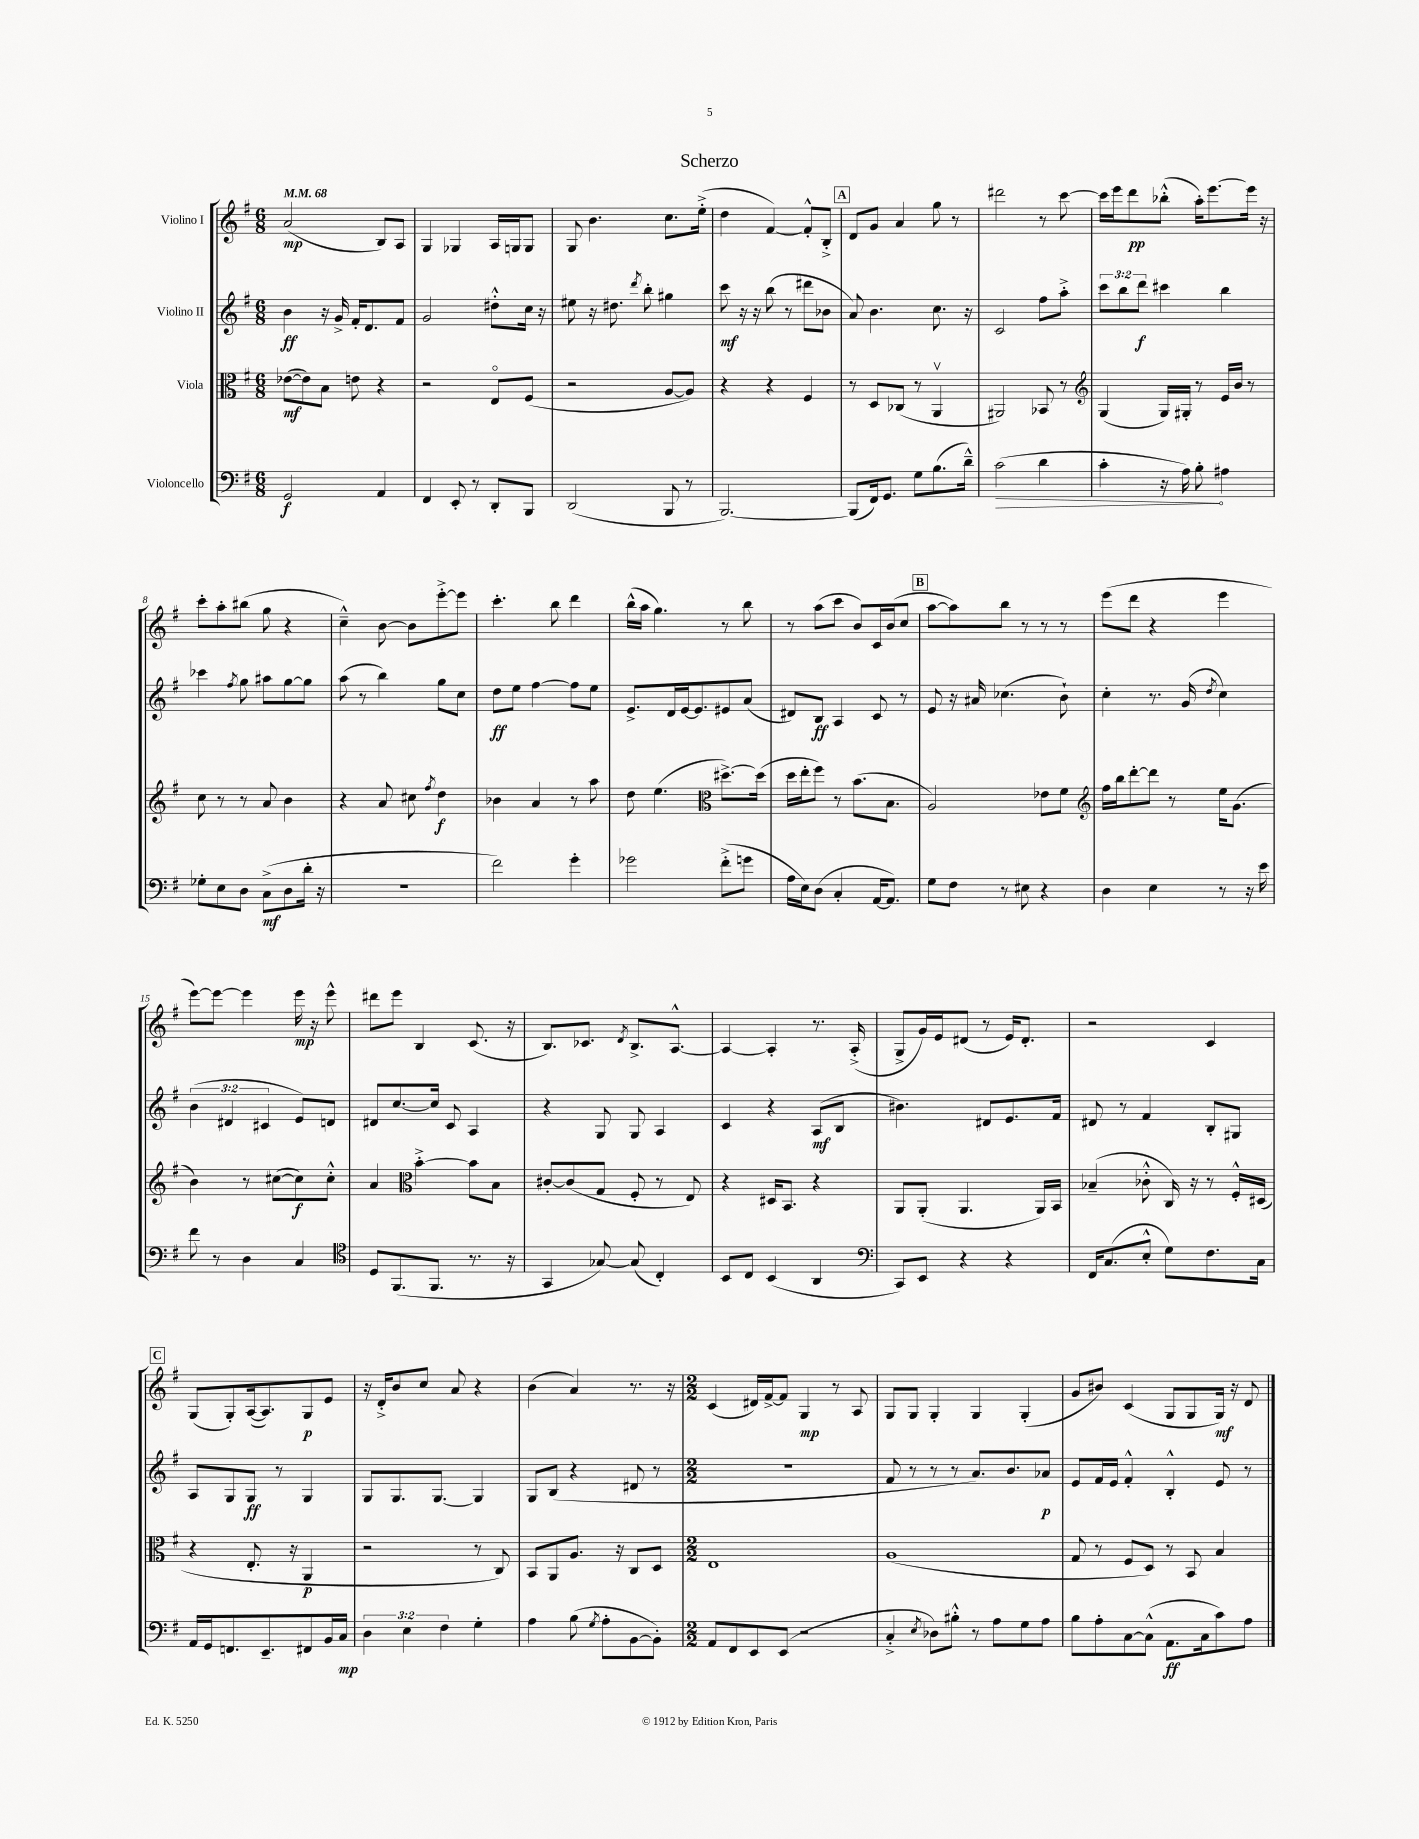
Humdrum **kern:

**kern	**kern	**kern	**kern
*staff4	*staff3	*staff2	*staff1
*clefF4	*clefC3	*clefG2	*clefG2
*k[f#]	*k[f#]	*k[f#]	*k[f#]
*M6/8	*M6/8	*M6/8	*M6/8
*MM68	*MM68	*MM68	*MM68
2GG/	([8e-\L	4b\	(2a/
.	8e-\])	.	.
.	8B\J	16r	.
.	.	16g^/	.
.	8e\	16f#'/LK	.
.	.	8.d/	.
4AA/	4r	.	8B/L)
.	.	8f#/J	8A/J
=	=	=	=
4FF#/	2r	2g/	4G/
8EE'/	.	.	4G-/
8r	.	.	.
8DD'/L	8Eo/L	8dd#'^^\L	16A/LL
.	.	.	16G/J
8BBB/J	(8F#/J	16cc\Jk	8G/J
.	.	16r	.
=	=	=	=
(2DD/	2r	8ee#\	8G/
.	.	16r	4.b\
.	.	8.dd#\	.
.	.	8qddd/	.
.	.	8bb'\	.
8BBB/	[8A/L	4gg#\	8.cc\L
8r	8A/]J)	.	.
.	.	.	(16ee'^\Jk
=	=	=	=
[2.BBB/)	4r	8ccc\	4dd\
.	.	16r	.
.	.	16r	.
.	4r	(8bb\	[4f#/)
.	.	8r	.
.	4F#/	8ddd#\L	8f#'^^/]L
.	.	8b-\J	8B'^/J
=	=	=	=
(8BBB/]L	8r	8a/)	8d/L
16FF#/k)	8D/L	4.b\	8g/J
8.GG/J	.	.	.
.	(8C-/J	.	4a/
8G\L	8r	.	.
(8.B\	4AAv/	8.cc\	8gg\
.	.	.	8r
16d~^^\Jk)	.	16r	.
=	=	=	=
(2c\	2AA#/)	2c/	2ddd#\
4d\	8BB-/	8ff#\L	8r
.	8r	8aa'^\J	[8ccc\
=	=	=	=
*	*clefG2	*	*
4c'\	(4G/	12ccc\L	16ccc\]LL
.	.	.	16eee\J
.	.	12bb\	.
.	.	.	8ddd\
.	.	12ddd\J	.
16r	16G/LL)	4ccc#\	(8bb-'^^\J
16A\)	16G#'/JJ	.	.
8B'\	8r	.	16aa'\LK)
.	.	.	[8.eee\
4A#\	16e/LL	4bb\	.
.	16b/JJ	.	.
.	8r	.	16eee\]Jk
.	.	.	16r
=	=	=	=
8G-'\L	8cc\	4ccc-\	8ccc'\L
8E\	8r	.	8aa'\
.	.	8qff#/	.
8D\J	8r	8gg\	(8bb#\J
(8C^\L	8a/	8aa#\L	8gg\
8D\	4b\	[8gg\	4r
16d'\Jk	.	8gg\]J	.
16r	.	.	.
=	=	=	=
2.r	4r	(8aa\	4cc~^^\)
.	.	8r	.
.	8a/	4bb\)	[8b\
.	8cc#\	.	8b\]L
.	8qff#/	.	.
.	4dd\	8gg\L	[8eee'^\
.	.	8cc\J	8eee\]J
=	=	=	=
2f#\)	4b-\	8dd\L	4.ccc'\
.	.	8ee\J	.
.	4a/	[4ff#\	.
.	.	.	8bb\
4g'\	8r	8ff#\]L	4ddd\
.	8aa\	8ee\J	.
=	=	=	=
2g-\	8dd\	8.e^/L	(16bb^^\LL
.	.	.	16aa\JJ
.	(4.ee\	.	4.gg\)
.	.	16d/L	.
.	.	[16e/J	.
.	.	8.e/]	.
*	*clefC3	*	*
(8f#'^\L	[8.dd#^\L)	8e#/	8r
8g\J	.	(8a/J	8bb\
.	(16dd#\]Jk	.	.
=	=	=	=
16A\LL	16dd\LL	8d#/L)	8r
16E\J)	16ee'\J	.	.
(8D\J	8ff#\J)	8B/J	(8aa\L
4C'/	8r	4A/	8ccc\J
.	(8.b\L	.	8b/L)
[16AA/LK	.	8c/	16c/L
8.AA/]J)	8.B\J	.	(16b/J
.	.	8r	8cc/J
=	=	=	=
8G\L	2A/)	8e/	[8aa\L
8F#\J	.	16r	8aa\])
.	.	16a#/	.
8r	.	(4.cc-\	8bb\J
8E#\	.	.	8r
4r	8e-\L	.	8r
.	8f#\J	8b`\)	8r
=	=	=	=
*	*clefG2	*	*
4D\	16ff#\LL	4cc'\	(8eee\L
.	16bb\J	.	.
.	[8ddd'\	.	8ddd\J
4E\	8ddd\]J	8.r	4r
.	8r	.	.
.	.	(16g/	.
.	.	8qdd/	.
8r	16ee\LK	4cc\)	4eee\
.	(8.g\J	.	.
16r	.	.	.
16e\	.	.	.
=	=	=	=
8f#\	4b\)	(6b\	[8eee\L)
8r	.	.	8eee\_J
.	.	6d#/	.
4D\	8r	.	4eee\]
.	.	6c#/	.
.	([8cc#\L	.	.
4C/	8cc#\])	8e/L)	16eee\
.	.	.	16r
.	8cc#'^^\J	8d/J	8eee^^\
=	=	=	=
*clefC4	*	*	*
8D/L	4a/	8d#/L	8ddd#\L
(8.FF#/	.	[8.cc/	8eee\J
*	*clefC3	*	*
.	[4b'^\	.	4B/
8.FF#/J	.	16cc/]Jk	.
.	.	8c/	.
8.r	8b\]L	4A/	(8.c/
.	8B\J	.	.
16r	.	.	16r
=	=	=	=
4GG/	[8c#'/L	4r	8.B/L)
.	(8c#/]	.	.
.	.	.	8.c-/J
[8G-/)	8G/J	8G/	.
.	.	.	8qd/
(8G-/]	8F#'/	8G/	8.B^/L
4C'/)	8r	4A/	.
.	.	.	[8.A^^/J
.	8E/)	.	.
=	=	=	=
8BB/L	4r	4c/	4A/_
8C/J	.	.	.
(4BB/	16D#/LK	4r	4A'/]
.	8.BB/J	.	.
4AA/	4r	(8A/L	8.r
.	.	8B/J	.
.	.	.	(16A'^/
=	=	=	=
*clefF4	*	*	*
8CC/L)	8AA/L	4.b#\)	8G^/L
8EE/J	(8AA'/J	.	16g/L)
.	.	.	16e/J
4r	4.AA/	.	(8d#/J
.	.	8d#/L	8r
4r	.	8.e/	16e/LK)
.	.	.	8.d#'/J
.	16AA/LL)	.	.
.	16BB/JJ	16f#/Jk	.
=	=	=	=
16FF#/LK	(4B-~/	8d#/	2r
(8.C/	.	.	.
.	.	8r	.
8E'^^/J	8c-'^^\	4f#/	.
8G\L)	16C/)	.	.
.	16r	.	.
8.F#\	8r	8B'/L	4c/
.	16F#'^^/LL	8G#/J	.
16C\Jk	(16D#/JJ	.	.
=	=	=	=
16AA/LL	4r	8A/L	(8G/L
16GG/J	.	.	.
8.FF/	.	8G/	8G'/)
.	8.E'/	8G/J	([16A/k
8.EE~/	.	.	8.A/])
.	.	8r	.
.	16r	.	.
8FF#/	4AA/	4G/	8G/
16BB/L	.	.	8e/J
16C/JJ	.	.	.
=	=	=	=
6D\	2r	8G/L	16r
.	.	.	16d'^/LK
.	.	8.G/	8b/
6E\	.	.	.
.	.	.	8cc/J
.	.	[8.G/J	.
6F#\	.	.	.
.	.	.	8a/
4G'\	8r	4G/]	4r
.	8C/)	.	.
=	=	=	=
4A\	8BB/L	8G/L	(4b\
.	8AA/	(8B/J	.
(8B\	8.A/J	4r	4a/)
8qG/	.	.	.
8A'\L	.	.	.
.	16r	.	.
[8BB\	8C/L	8d#/	8.r
8BB'\]J)	8D/J	8r	.
.	.	.	16r
=	=	=	=
*M2/2	*M2/2	*M2/2	*M2/2
8AA/L	1E	1r	(4c/
8FF#/	.	.	.
8EE/	.	.	16d#/LL)
.	.	.	[16f#^/J
(8EE/J	.	.	8f#/]J
2r	.	.	4G/
.	.	.	8r
.	.	.	8A/
=	=	=	=
4C'^/	(1A	8f#/	8G/L
.	.	8r	8G/J
8qE/	.	.	.
8D-\L)	.	8r	4G'/
8B#'^^\J	.	8r	.
8r	.	8.a/L)	4G/
8A\L	.	.	.
.	.	8.b/	.
8G\	.	.	(4G'/
8A\J	.	8a-/J	.
=	=	=	=
8B\L	8G/	8e/L	8g/L
8A'\	8r	16f#/L	8b#/J)
.	.	16e/JJ	.
[8C\	8F#/L	4f#'^^/	(4c/
(8C^^\]J	8D/J)	.	.
8.AA\L	8r	4B'^^/	8G/L
.	8BB/	.	8G/
16C\k	.	.	.
8c\)	4B/	8e/	16G/Jk)
.	.	.	16r
8A\J	.	8r	8d/
==	==	==	==
*-	*-	*-	*-
